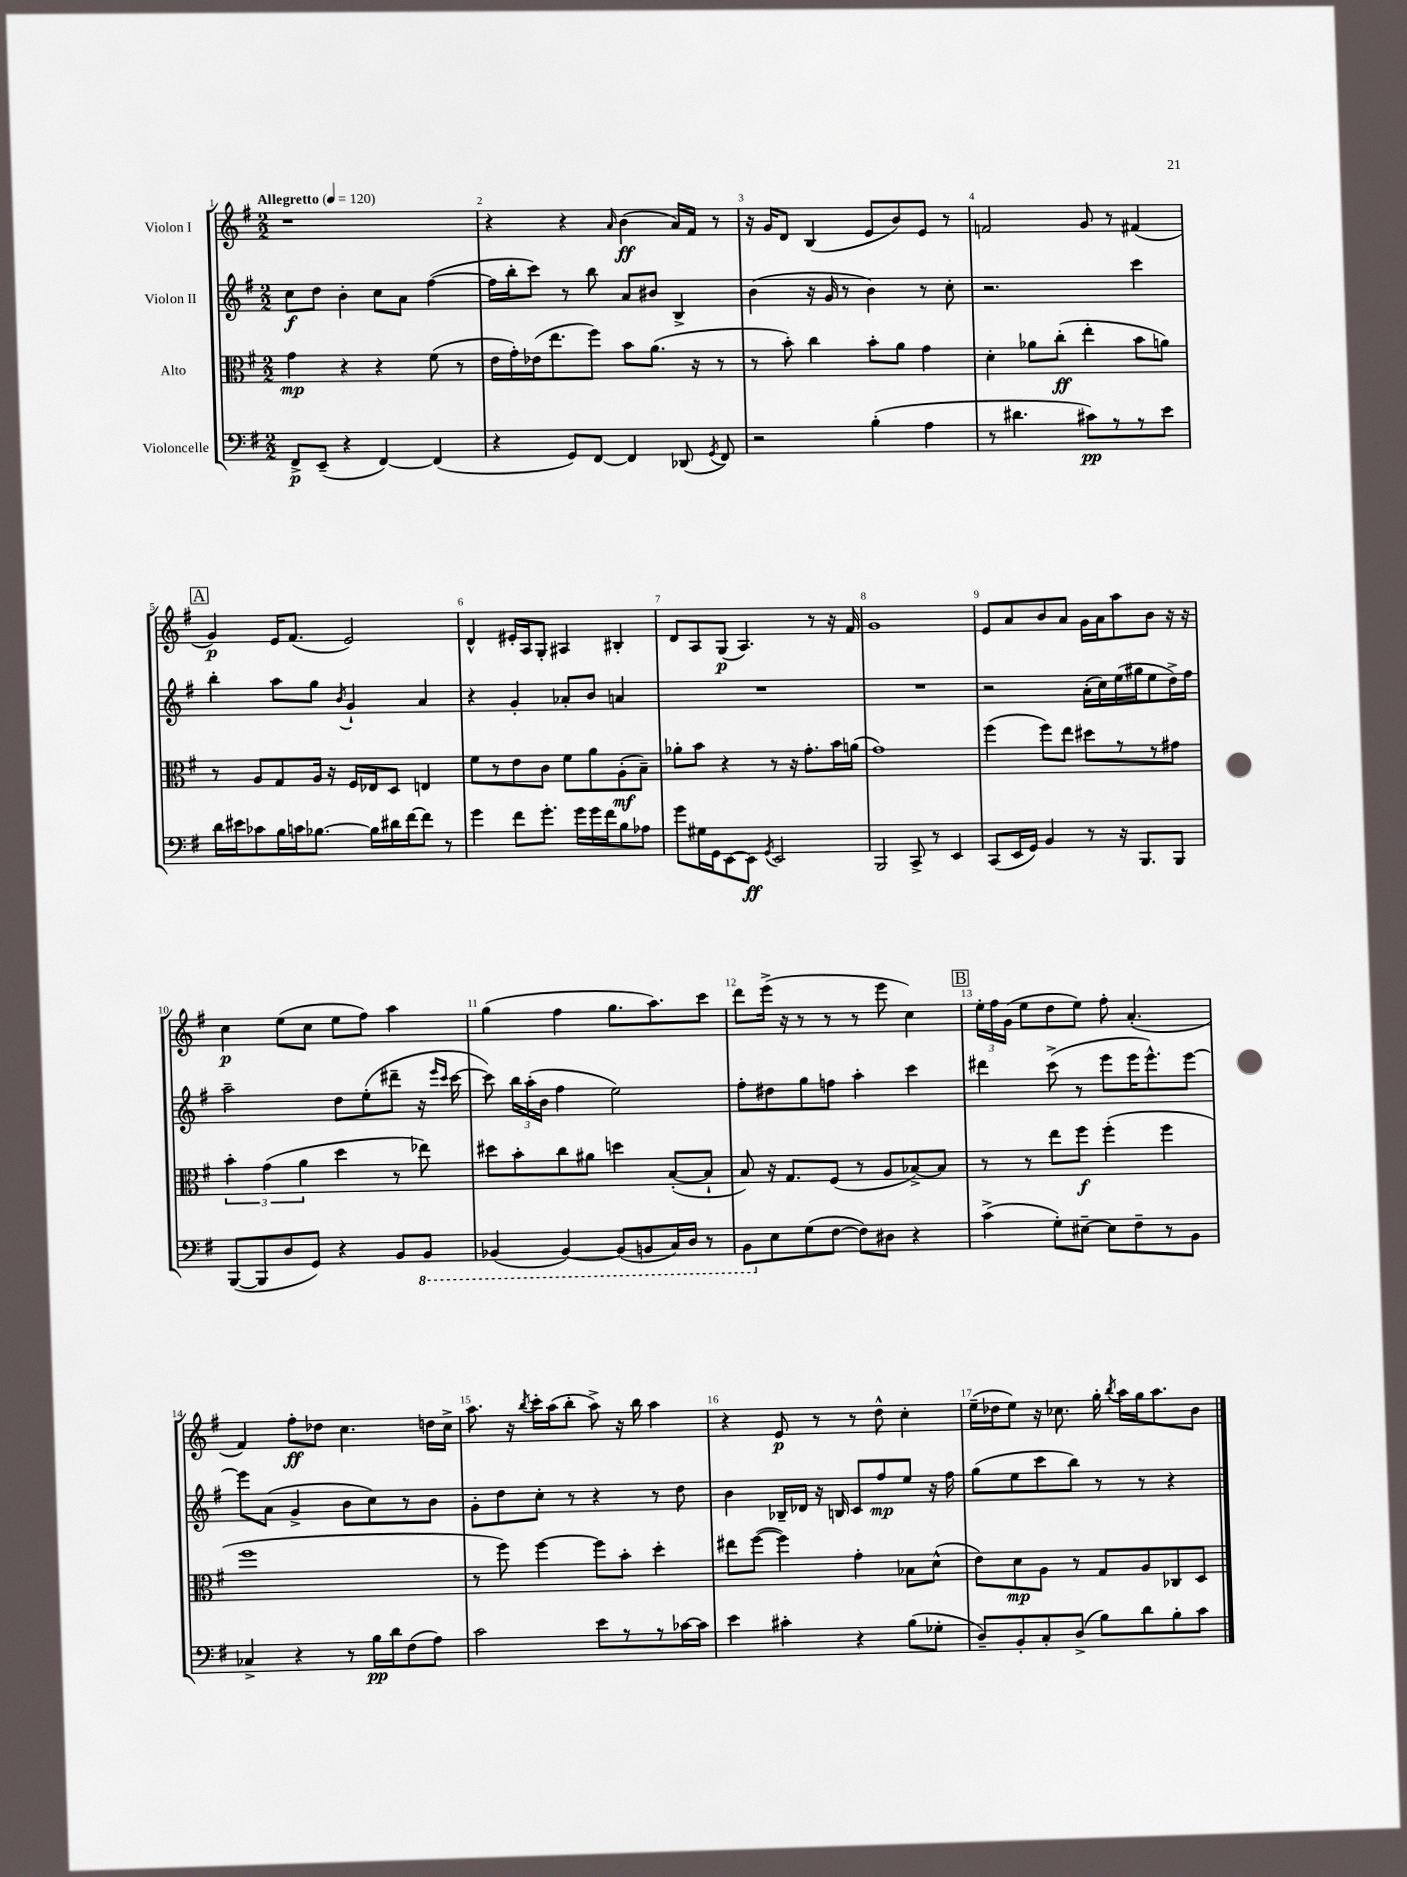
<<
\new StaffGroup <<
\new Staff = "s0" \with { instrumentName = "Violon I" } {
    \clef treble \key g \major \numericTimeSignature \time 2/2 \tempo "Allegretto" 4 = 120
    \autoBeamOff r1 |
    r4 r4 \grace { a'16 } b'4\ff( a'16[) fis'16] r8 |
    r16 g'16[ d'8] b4( e'8[ b'8) e'8] r8 |
    f'2 g'8 r8 fis'4( |
    \mark \markup { \box "A" } g'4\p) e'16[ fis'8.]( e'2) |
    d'4-^ eis'16[-. a16 g8]-. ais4 bis4-. |
    d'8[ a8 g8]\p( a4.) r8 r16 fis'16 |
    g'1 |
    e'8[ a'8 b'8 a'8] g'16[ a'16 a''8 b'8] r16 r16 |
    c''4\p e''8[( c''8] e''8[ fis''8]) a''4 |
    g''4( fis''4 g''8.[ a''8.) c'''8] |
    d'''8[ e'''16]->( r16 r8 r8 r8 e'''8 c''4) |
    \mark \markup { \box "B" } \tuplet 3/2 { e''16[-. fis''16 g'16]( } e''8[ d''8 e''8]) fis''8-. a'4.-.( |
    fis'4) fis''8[-.\ff des''8] c''4. d''16[ c''16]-> |
    a''8. r16 \acciaccatura { b''8 } c'''16[-. a''16( b''8]-. a''8->) r16 b''16 a''4 |
    r4 e'8\p r8 r8 d''8-^ c''4-. |
    e''16[--( des''16 e''8]) r16 ces''8. g''16-. \acciaccatura { b''8 } a''16[ g''16 a''8. b'8] \bar "|." |
}
\new Staff = "s1" \with { instrumentName = "Violon II" } {
    \clef treble \key g \major \numericTimeSignature \time 2/2
    \autoBeamOff c''8[\f d''8] b'4-. c''8[ a'8] fis''4~( |
    fis''16[ b''16-. c'''8]) r8 b''8 a'8[ bis'8] b4-> |
    b'4( r16 g'16 r8 b'4) r8 c''8-. |
    r2. c'''4 |
    \mark \markup { \box "A" } b''4-. a''8[ g''8] \acciaccatura { b'8 } g'4-! a'4 |
    r4 g'4-. aes'8[-. b'8] a'4 |
    R1 |
    R1 |
    r2 a'16[-.( c''16) e''16( gis''16 e''8 d''16->) fis''16] |
    a''2-- d''8[ e''8-.( dis'''8]-- r16 \grace { e'''16[ c'''16] } c'''16~ |
    c'''8) \tuplet 3/2 { b''16[ a''16-.( b'16] } fis''4 e''2) |
    fis''8[-. dis''8 g''8 f''8] a''4-. c'''4 |
    \mark \markup { \box "B" } dis'''4 c'''8->( r8 e'''8[ e'''16 e'''8.-^) e'''8]~ |
    e'''8[ a'8]( g'4-> b'8[ c''8) r8 b'8] |
    g'8[-. d''8 c''8]-. r8 r4 r8 d''8 |
    b'4 bes16[-- des'16] r16 b16 c'8[ fis''8\mp e''8] r16 fis''16 |
    g''8[( e''8 c'''8 b''8]) r8 r8 r4 \bar "|." |
}
\new Staff = "s2" \with { instrumentName = "Alto" } {
    \clef alto \key g \major \numericTimeSignature \time 2/2
    \autoBeamOff g'4\mp r4 r4 fis'8( r8 |
    e'16[ g'16-.) ees'16( e''8. fis''8]) b'8[ a'8.]( r16 r8 |
    r8 b'8-.) c''4 b'8[-. a'8] g'4 |
    d'4-. aes'8[ c''8]-.\ff( e''4-. b'8[ a'8]) |
    \mark \markup { \box "A" } r8 a8[ g8 a16] r16 fis16[ ees16 d8] e4 |
    fis'8[ r8 e'8 c'8] fis'8[ a'8 a8-.\mf( b8]--) |
    aes'8[-. b'8] r4 r8 r16 g'8.[-. b'16 a'16]( |
    g'1) |
    fis''4( fis''8[) e''8] dis''8[ r8 r8 gis'8] |
    \tuplet 3/2 { b'4-. g'4( a'4 } d''4 r8 ees''8) |
    dis''8[ b'8-. c''8 ais'8] d''4 b8[~-.( b8]-! |
    b8) r16 g8.[ fis8]( r8 a8[ bes8~->) bes8] |
    \mark \markup { \box "B" } r8 r8 e''8[ fis''8]\f fis''4-.( fis''4 |
    fis''1 |
    r8 fis''8) fis''4~ fis''8[ b'8]-. d''4-. |
    eis''8[ fis''8]~( fis''4) g'4-. bes8[ d'8]-^( |
    e'8[) d'8\mp a8] r8 g8[ a8 ces8 d8] \bar "|." |
}
\new Staff = "s3" \with { instrumentName = "Violoncelle" } {
    \clef bass \key g \major \numericTimeSignature \time 2/2
    \autoBeamOff fis,8[->\p e,8]--( r4 fis,4~) fis,4( |
    r4 g,8[) fis,8]~ fis,4 des,8( \acciaccatura { g,8 } fis,8) |
    r2 b4-.( a4 |
    r8 dis'4. cis'8[\pp) r8 r8 e'8] |
    \mark \markup { \box "A" } d'16[ eis'16 ces'8 b16 c'16 bes8.]~ bes16[ dis'16 fis'16~ fis'8] r8 |
    g'4 fis'8[ g'8.]-. g'16[ g'16 fis'16 b8 aes8] |
    g'8[ gis16 g,16 e,8~ e,8]\ff \acciaccatura { g,8 } e,2 |
    b,,2 c,8-> r8 e,4 |
    c,8[( e,16 g,16]) b,4 r8 r16 b,,8.[ b,,8] |
    b,,8[~( b,,8 d8 g,8]) r4 b,8[ \ottava #-1 b,,8] |
    bes,,4( bes,,4~) bes,,8[( b,,8 c,16) d,16] r8 |
    b,,8[ \ottava #0 e8 g8( fis8]~ fis8[) dis8] r4 |
    \mark \markup { \box "B" } c'4->( g8[-.) eis8]~-- eis8[ fis8-- r8 b,8] |
    ces4-> r4 r8 b16[\pp d'16 fis8( a8]) |
    c'2 e'8[ r8 r8 ces'16~ ces'16] |
    e'4 cis'4-. r4 b8[( ges8]-. |
    d8[--) b,8-. c8-. d8]->( b8[) d'8 b8-. c'8] \bar "|." |
}
>>
>>
\layout { \context { \Score \override BarNumber.break-visibility = ##(#f #t #t) barNumberVisibility = #all-bar-numbers-visible } }
